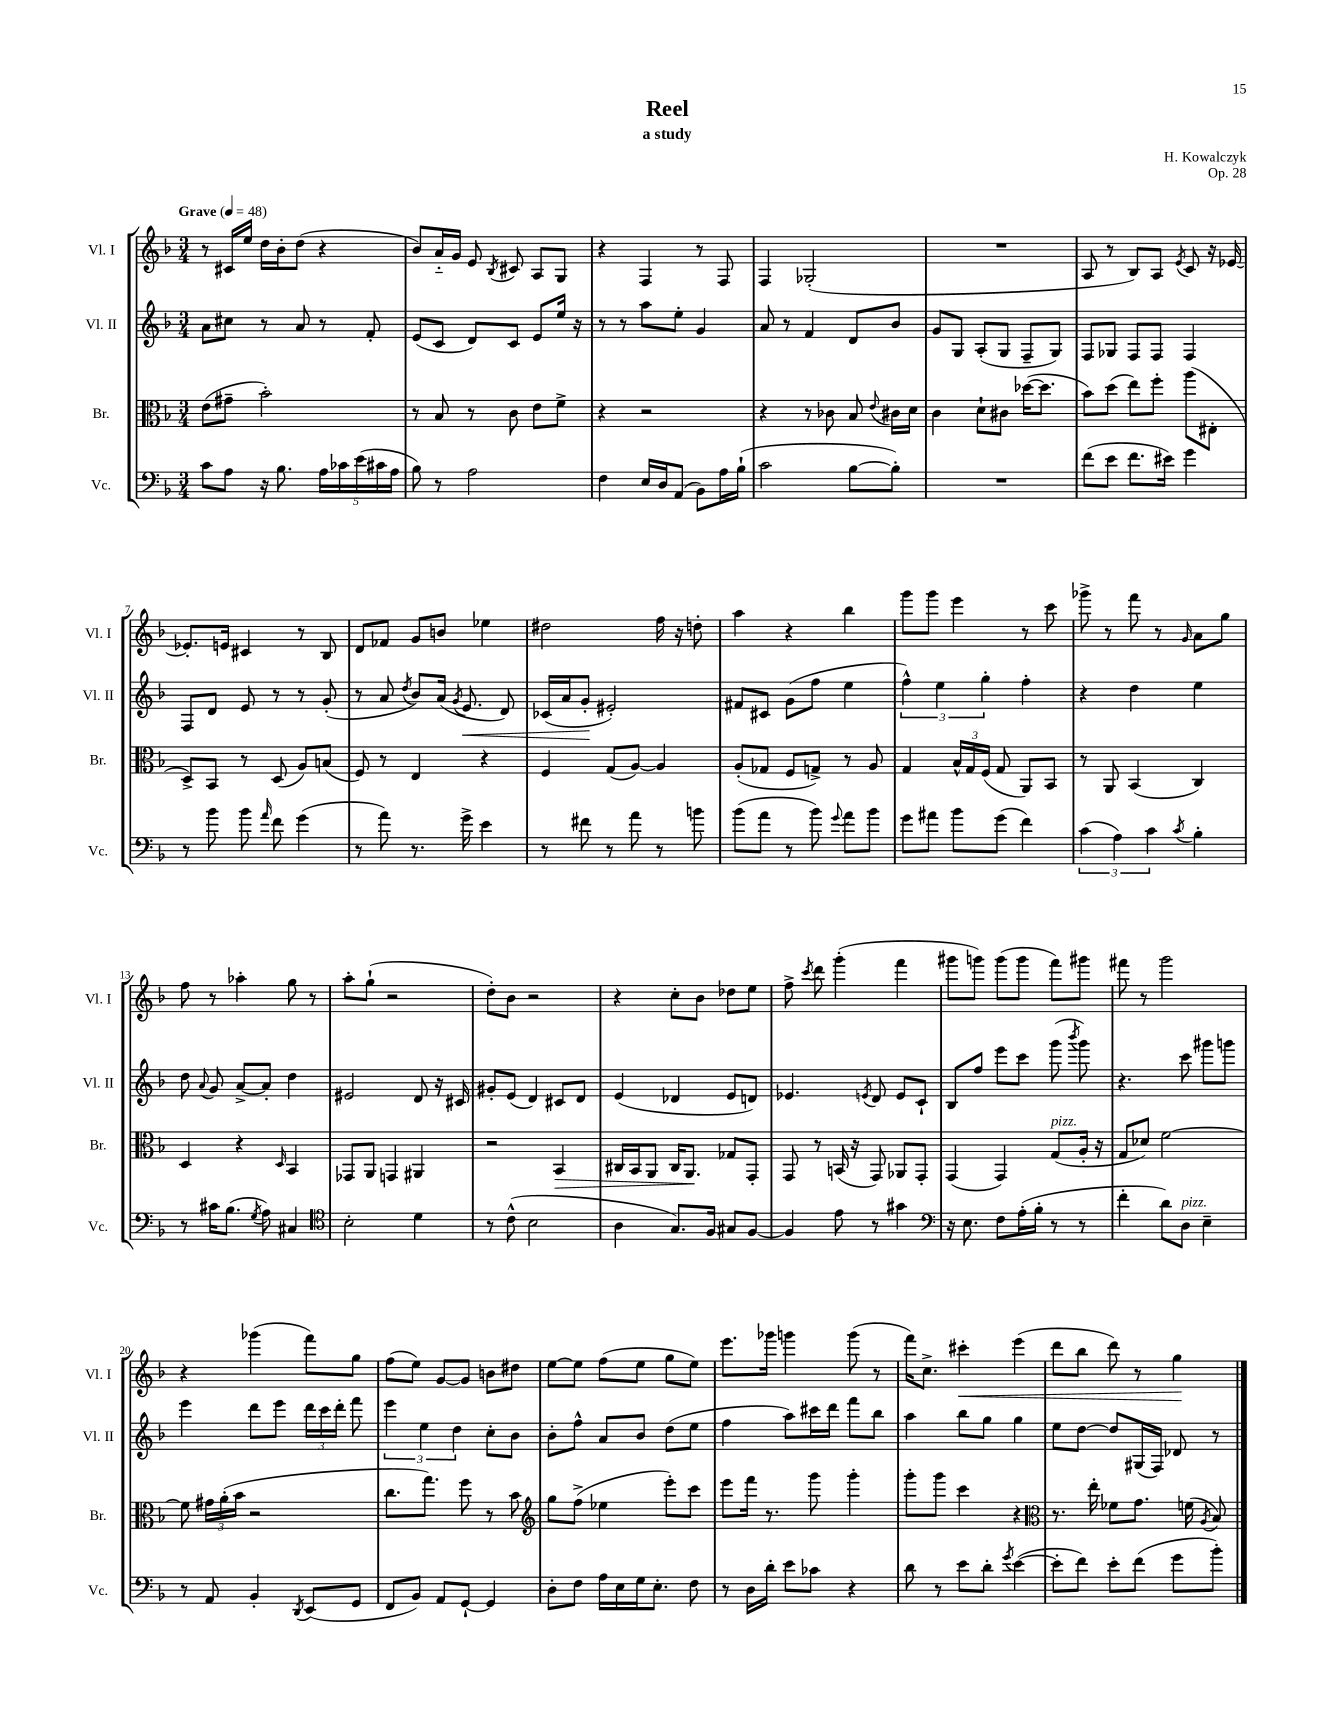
\header { title = "Reel" composer = "H. Kowalczyk" subtitle = "a study" opus = "Op. 28" }
<<
\new StaffGroup <<
\new Staff = "s0" \with { instrumentName = "Vl. I" shortInstrumentName = "Vl. I" } {
    \clef treble \key f \major \numericTimeSignature \time 3/4 \tempo "Grave" 4 = 48
    \autoBeamOff r8 cis'16[ e''16] d''16[ bes'16-. d''8]( r4 |
    bes'8[) a'16-_ g'16] e'8 \acciaccatura { bes8 } cis'8 a8[ g8] |
    r4 f4 r8 f8 |
    f4 ges2-.( |
    R2. |
    a8 r8 bes8[) a8] \acciaccatura { e'8 } c'8 r16 ees'16~ |
    ees'8.[-. e'16] cis'4 r8 bes8 |
    d'8[ fes'8] g'8[ b'8] ees''4 |
    dis''2 f''16 r16 d''8-. |
    a''4 r4 bes''4 |
    g'''8[ g'''8] e'''4 r8 c'''8 |
    ges'''8-> r8 f'''8 r8 \grace { g'16 } a'8[ g''8] |
    f''8 r8 aes''4-. g''8 r8 |
    a''8[-. g''8]-!( r2 |
    d''8[-.) bes'8] r2 |
    r4 c''8[-. bes'8] des''8[ e''8] |
    f''8-> \acciaccatura { c'''8 } d'''8 g'''4-.( f'''4 |
    gis'''8[ g'''8]) g'''8[( g'''8] f'''8[) gis'''8] |
    fis'''8 r8 g'''2 |
    r4 ges'''4( f'''8[) g''8] |
    f''8[( e''8]) g'8[~ g'8] b'8[ dis''8] |
    e''8[~ e''8] f''8[( e''8] g''8[ e''8]) |
    e'''8.[ ges'''16] g'''4 g'''8( r8 |
    f'''16[) c''8.]-> cis'''4-.\< e'''4( |
    d'''8[ bes''8] d'''8) r8 g''4\! \bar "|." |
}
\new Staff = "s1" \with { instrumentName = "Vl. II" shortInstrumentName = "Vl. II" } {
    \clef treble \key f \major \numericTimeSignature \time 3/4
    \autoBeamOff a'8[ cis''8] r8 a'8 r8 f'8-. |
    e'8[( c'8] d'8[) c'8] e'8[ e''16] r16 |
    r8 r8 a''8[ e''8]-. g'4 |
    a'8 r8 f'4 d'8[ bes'8] |
    g'8[ g8] a8[-.( g8] f8[-- g8]) |
    f8[ ges8] f8[ f8] f4 |
    f8[ d'8] e'8 r8 r8 g'8-.( |
    r8 a'8 \acciaccatura { d''8 } bes'8[) a'16]( \acciaccatura { g'8 } e'8.\< d'8) |
    ces'16[( a'16 g'8]-.\! eis'2-.) |
    fis'8[ cis'8] g'8[( f''8] e''4 |
    \tuplet 3/2 { f''4-^) e''4 g''4-. } f''4-. |
    r4 d''4 e''4 |
    d''8 \appoggiatura { a'8 } g'8 a'8[~-> a'8]-. d''4 |
    eis'2 d'8 r16 cis'16 |
    gis'8[-. e'8]( d'4) cis'8[ d'8] |
    e'4( des'4 e'8[ d'8]) |
    ees'4. \acciaccatura { e'8 } d'8 e'8[ c'8]-! |
    bes8[ f''8] e'''8[ c'''8] g'''8( \acciaccatura { bes'''8 } g'''8) |
    r4. c'''8 gis'''8[ g'''8] |
    e'''4 d'''8[ e'''8] \tuplet 3/2 { d'''16[ c'''16 d'''16]-. } f'''8 |
    \tuplet 3/2 { e'''4 e''4 d''4 } c''8[-. bes'8] |
    bes'8[-. f''8]-^ a'8[ bes'8] d''8[( e''8] |
    f''4 a''8[) cis'''16 d'''16] f'''8[ bes''8] |
    a''4 bes''8[ g''8] g''4 |
    e''8[ d''8]~ d''8[ gis16( f16]) des'8 r8 \bar "|." |
}
\new Staff = "s2" \with { instrumentName = "Br." shortInstrumentName = "Br." } {
    \clef alto \key f \major \numericTimeSignature \time 3/4
    \autoBeamOff e'8[( gis'8]-- bes'2-.) |
    r8 bes8 r8 c'8 e'8[ f'8]-> |
    r4 r2 |
    r4 r8 ces'8 bes8 \appoggiatura { e'8 } cis'16[ d'16] |
    c'4 d'8[-! cis'8] des''16[~( des''8.] |
    bes'8[) d''8]( e''8[) f''8]-. a''8[( eis8]-. |
    d8[->) bes,8] r8 d8( a8[) b8]( |
    f8) r8 e4 r4 |
    f4 g8[( a8]~) a4 |
    a8[-.( ges8] f8[ g8]->) r8 a8 |
    g4 \tuplet 3/2 { bes16[-^ g16 f16]( } g8 a,8[) bes,8] |
    r8 a,8 bes,4( c4) |
    d4 r4 \grace { d16 } bes,4 |
    ges,8[ a,8] g,4 ais,4 |
    r2 bes,4\> |
    cis16[ bes,16 a,8] cis16[ a,8.]\! ges8[ g,8]-. |
    g,8 r8 b,16( r16 g,8) aes,8[ g,8]-. |
    g,4( g,4) g8[^\markup { \italic "pizz." }( a16]-. r16 |
    g8[ des'8]) f'2~ |
    f'8 \tuplet 3/2 { gis'16[ a'16-.( bes'16] } r2 |
    c''8.[ g''8.]) f''8 r8 bes'8 |
    \clef treble g''8[ f''8]->( ees''4 e'''8[-.) c'''8] |
    e'''8[ f'''16] r8. g'''8 g'''4-. |
    g'''8[-. g'''8] c'''4 r4 |
    \clef alto r8. e''16-. fes'8[ g'8.] f'16( \acciaccatura { a8 } bes8) \bar "|." |
}
\new Staff = "s3" \with { instrumentName = "Vc." shortInstrumentName = "Vc." } {
    \clef bass \key f \major \numericTimeSignature \time 3/4
    \autoBeamOff c'8[ a8] r16 bes8. \tuplet 5/4 { a16[ ces'16 e'16( cis'16 a16] } |
    bes8) r8 a2 |
    f4 e16[ d16 a,8]( bes,8[) a16 bes16]-!( |
    c'2 bes8[~ bes8]-.) |
    R2. |
    f'8[( e'8] f'8.[ eis'16]) g'4 |
    r8 bes'8 bes'8 \grace { a'16 } f'8 g'4( |
    r8 a'8) r8. g'16-> e'4 |
    r8 fis'8 r8 a'8 r8 b'8 |
    bes'8[( a'8] r8 bes'8) \appoggiatura { g'8 } a'8[ bes'8] |
    g'8[ ais'8] bes'8[ g'8]( f'4) |
    \tuplet 3/2 { c'4( a4) c'4 } \acciaccatura { c'8 } bes4-. |
    r8 cis'16[ bes8.]( \acciaccatura { g8 } a8) cis4 |
    \clef tenor bes2-. d'4 |
    r8 c'8-^( bes2 |
    a4 g8.[) f16] gis8[ f8]~ |
    f4 e'8 r8 gis'4 |
    \clef bass r16 e8. f8[ a16-.( bes16]-. r8 r8 |
    f'4-. d'8[) d8]^\markup { \italic "pizz." } e4-- |
    r8 a,8 bes,4-. \acciaccatura { d,8 } e,8[( g,8] |
    f,8[ bes,8]) a,8[ g,8]~-! g,4 |
    d8[-. f8] a16[ e16 g16 e8.]-. f8 |
    r8 d16[ d'16]-. e'8[ ces'8] r4 |
    d'8 r8 e'8[ d'8]-. \acciaccatura { g'8 } e'4~( |
    e'8[-. f'8]) e'8[-. f'8]( g'8[ bes'8]-.) \bar "|." |
}
>>
>>
